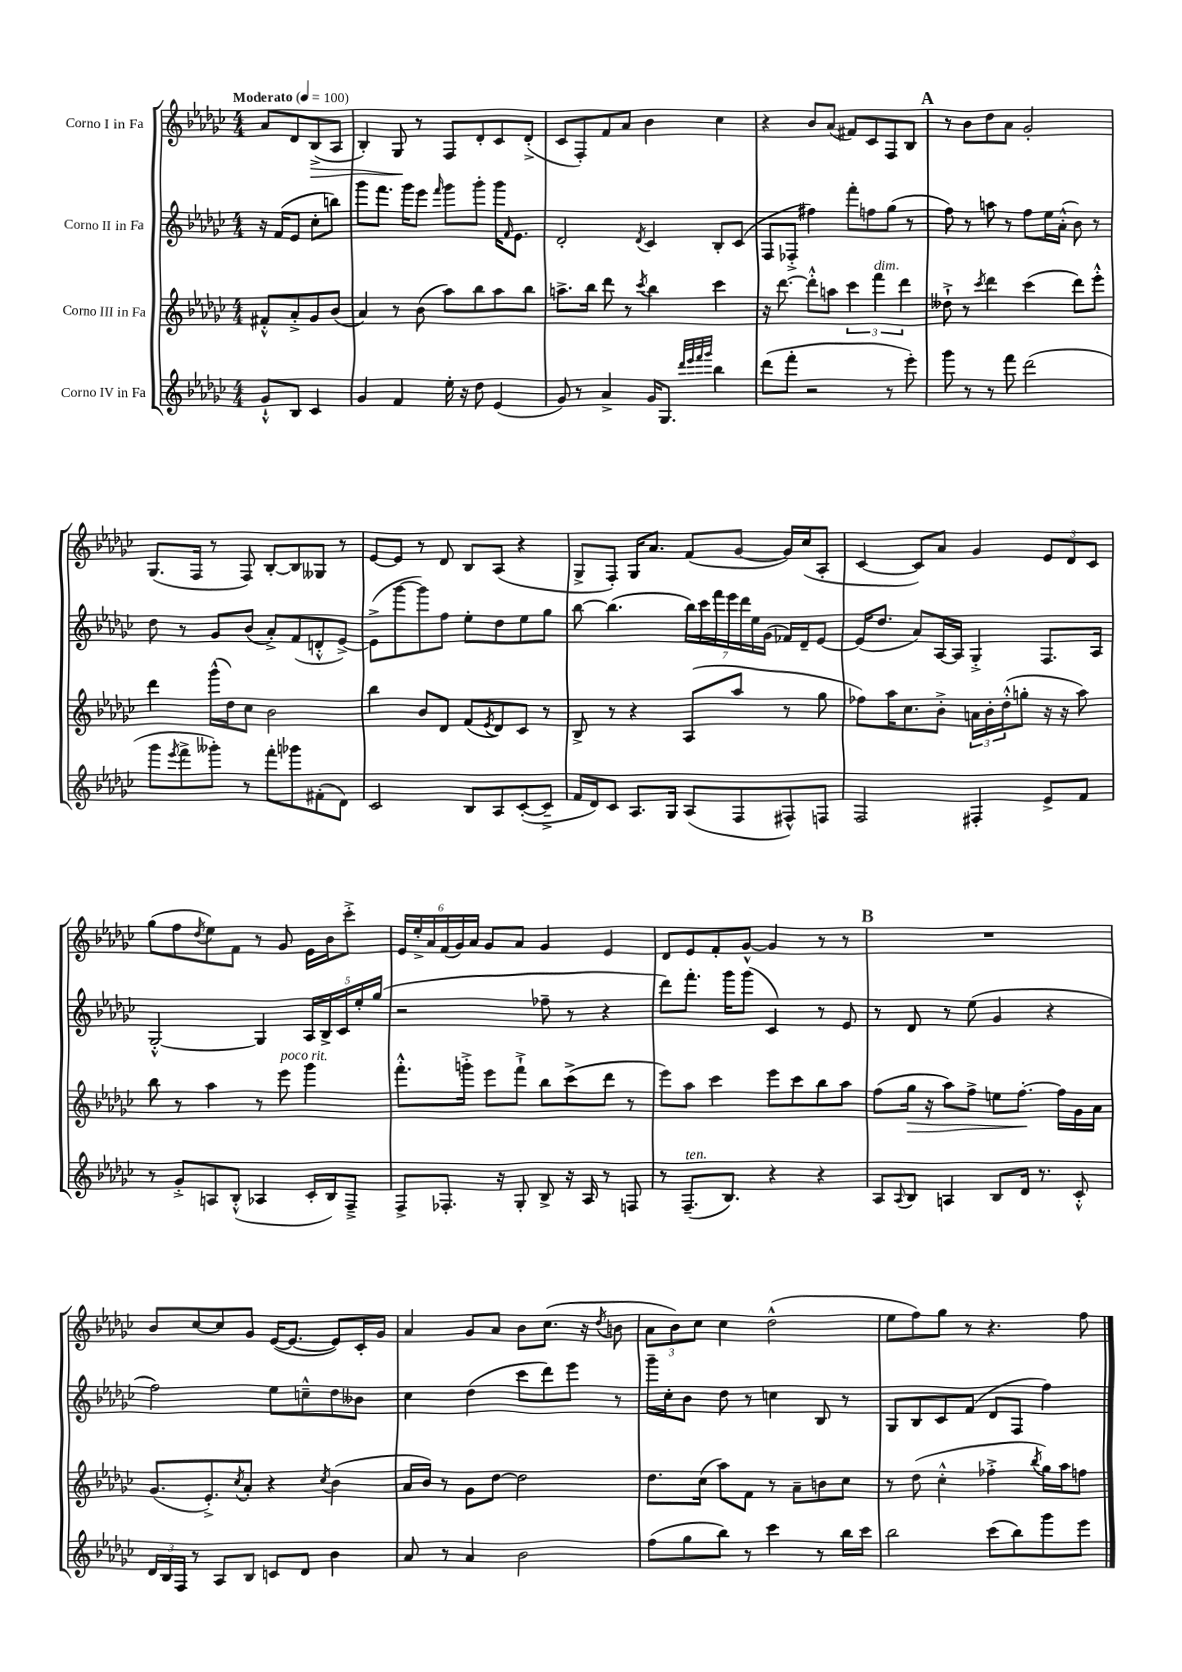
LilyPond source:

<<
\new StaffGroup <<
\new Staff = "s0" \with { instrumentName = "Corno I in Fa" } {
    \clef treble \key ges \major \numericTimeSignature \time 4/4 \partial 2 \tempo "Moderato" 4 = 100
    aes'8 des'8 bes8->\>( aes8 |
    bes4-.) ges8\! r8 f8 des'8-. ces'8 des'8-.->( |
    ces'8 f8-.) f'8 aes'8 bes'4 ces''4 |
    r4 bes'8 aes'8( fis'8) ces'8 f8 bes8 |
    \mark \markup { \bold "A" } r8 bes'8 des''8 aes'8 ges'2-. |
    ges8.( f16 r8 f8) bes8~-. bes8 geses8 r8 |
    ees'8~ ees'8 r8 des'8 bes8 aes8( r4 |
    ges8-> f8-.) ges16 aes'8. f'8( ges'8~ ges'16) ces''16( aes8-. |
    ces'4~ ces'8) aes'8 ges'4 \tuplet 3/2 { ees'8 des'8 ces'8 } |
    ges''8( f''8 \acciaccatura { des''8 } ees''8) f'8 r8 ges'8 ees'16 bes'16 ces'''8-.-> |
    \tuplet 6/4 { ees'16 ees''16-.-> aes'16 f'16( ges'16) aes'16 } ges'8 aes'8 ges'4 ees'4 |
    des'8 ees'8 f'8-. ges'8~-^ ges'4 r8 r8 |
    \mark \markup { \bold "B" } R1 |
    bes'8 ces''8~ ces''8 ges'8 ees'16~( ees'8.~ ees'8) ces'16-. ges'16 |
    aes'4 ges'8 aes'8 bes'8 ces''8.( r16 \acciaccatura { des''8 } b'8 |
    \tuplet 3/2 { aes'8 bes'8) ces''8 } ces''4 des''2-^( |
    ees''8 f''8) ges''8 r8 r4. f''8 \bar "|." |
}
\new Staff = "s1" \with { instrumentName = "Corno II in Fa" } {
    \clef treble \key ges \major \numericTimeSignature \time 4/4 \partial 2
    r16 f'16( ees'8 ces''8-. b''8) |
    ges'''8 f'''8. ges'''16 ees'''8 \grace { f'''16 } ges'''8 ges'''8-. ges'''16 \grace { f'16 } ees'8. |
    des'2-. \acciaccatura { des'8 } ces'4 bes8-. ces'8( |
    f8 fes8-.-> fis''4) f'''8-. f''8 ges''8( r8 |
    \mark \markup { \bold "A" } f''8) r8 a''8 r8 f''8 ees''16 aes'16-.-^( bes'8) r8 |
    des''8 r8 ges'8 bes'8( aes'8-.->) f'8( d'8-.-^ ees'8~->) |
    ees'8->( ges'''8~ ges'''8) f''8 ees''8-. des''8 ees''8 ges''8 |
    bes''8~ bes''4.( \tuplet 7/4 { bes''16) ces'''16 f'''16 ees'''16 des'''16 ees''16 ges'16( } fes'16) des'16-- ees'8~ |
    ees'16( des''8. aes'8) aes16~ aes16 ges4-.-> f8. aes16 |
    ges2~-.-^ ges4 \tuplet 5/4 { aes16 bes16-> ces'16 ees''16-. ges''16( } |
    r2 fes''8-- r8 r4 |
    des'''8) f'''8.-. ges'''16 ges'''8( ces'4) r8 ees'8 |
    \mark \markup { \bold "B" } r8 des'8 r8 ees''8( ges'4 r4 |
    f''2) ees''8 c''8---^ des''8 beses'8 |
    ces''4 des''4( ces'''8 des'''8) ees'''8 r8 |
    ges'''16-- ces''16-. bes'8 des''8 r8 c''4 bes8 r8 |
    ges8 bes8 ces'8 f'8( des'8 f8 f''4) \bar "|." |
}
\new Staff = "s2" \with { instrumentName = "Corno III in Fa" } {
    \clef treble \key ges \major \numericTimeSignature \time 4/4 \partial 2
    fis'8-.-^ aes'8-.-> ges'8 bes'8( |
    aes'4) r8 bes'8( aes''8) bes''8 aes''8 bes''8 |
    a''8.-> bes''16 des'''8 r8 \acciaccatura { ces'''8 } bes''4 ces'''4 |
    r16 des'''8.~ des'''8-.-^ a''8 \tuplet 3/2 { ces'''4 f'''4^\markup { \italic "dim." } des'''4 } |
    \mark \markup { \bold "A" } deses''8-!-> r8 \acciaccatura { ces'''8 } des'''4 ces'''4( des'''8) ees'''8-.-^ |
    des'''4 ges'''16-^( des''16) ces''8 bes'2 |
    bes''4 bes'8 des'8 f'8( \acciaccatura { ees'8 } des'8) ces'8 r8 |
    bes8-> r8 r4 aes8( aes''8 r8 ges''8 |
    fes''8) aes''16 ces''8. bes'8-.-> \tuplet 3/2 { a'16 bes'16-. des''16-.-^( } g''8-. r16 r16 aes''8) |
    bes''8 r8 aes''4 r8 ees'''8^\markup { \italic "poco rit." } ges'''4 |
    f'''8.-.-^ g'''16-.-> ees'''8 f'''8-!-> bes''8 ces'''8->( des'''8 r8 |
    ees'''8) aes''8 ces'''4 ees'''8 ces'''8 bes''8 aes''8 |
    \mark \markup { \bold "B" } f''8( ges''16\> r16 aes''8) f''8-> e''8 f''8.~-.\! f''16 ges'16 aes'16 |
    ges'8.( ees'8.-.->) \acciaccatura { ces''8 } aes'8-. r4 \acciaccatura { ces''8 } bes'4( |
    aes'16 bes'16) r8 ges'8 des''8~ des''2 |
    des''8. ces''16( aes''8) f'8 r8 aes'8-- b'8 ces''8 |
    r8 des''8( ces''4-.-^ fes''4-.-> \acciaccatura { bes''8 } ges''16) aes''16 f''8 \bar "|." |
}
\new Staff = "s3" \with { instrumentName = "Corno IV in Fa" } {
    \clef treble \key ges \major \numericTimeSignature \time 4/4 \partial 2
    ges'8-!-^ bes8 ces'4 |
    ges'4 f'4 ees''16-. r16 des''8 ees'4( |
    ges'8) r8 aes'4-> ges'16 ges8. \grace { des'''32 ees'''32 f'''32 ges'''32 } bes''4 |
    des'''8( f'''8-. r2 r8 ees'''8-.) |
    \mark \markup { \bold "A" } ges'''8 r8 r8 f'''8 des'''2( |
    ges'''8 \acciaccatura { ees'''8 } f'''8-> geses'''8-.) r8 f'''8-. ges'''8 fis'8-.( des'8) |
    ces'2 bes8 aes8 ces'8~-.( ces'8---> |
    f'16 des'16) ces'8 aes8. ges16 aes8( f8 fis8-^) f8 |
    f2 fis4-. ees'8-> f'8 |
    r8 ges'8-.-> a8 bes8-.-^( aes4 ces'16-. bes16) f8---> |
    f8-> fes8.-. r16 ges8-. bes8-> r16 aes16 r8 f8 |
    r8 f8.--^\markup { \italic "ten." }( bes8.) r4 r4 |
    \mark \markup { \bold "B" } aes8 \appoggiatura { aes8 } bes8 a4 bes8 des'16 r8. ces'8-.-^ |
    \tuplet 3/2 { des'16 bes16 f16 } r8 aes8 bes8 c'8 des'8 bes'4 |
    aes'8 r8 aes'4 bes'2 |
    f''8( ges''8 bes''8) r8 ces'''4 r8 bes''16 ces'''16 |
    bes''2 ces'''8( bes''8) ges'''8 ees'''8 \bar "|." |
}
>>
>>
\layout { \context { \Score \remove "Bar_number_engraver" } }
